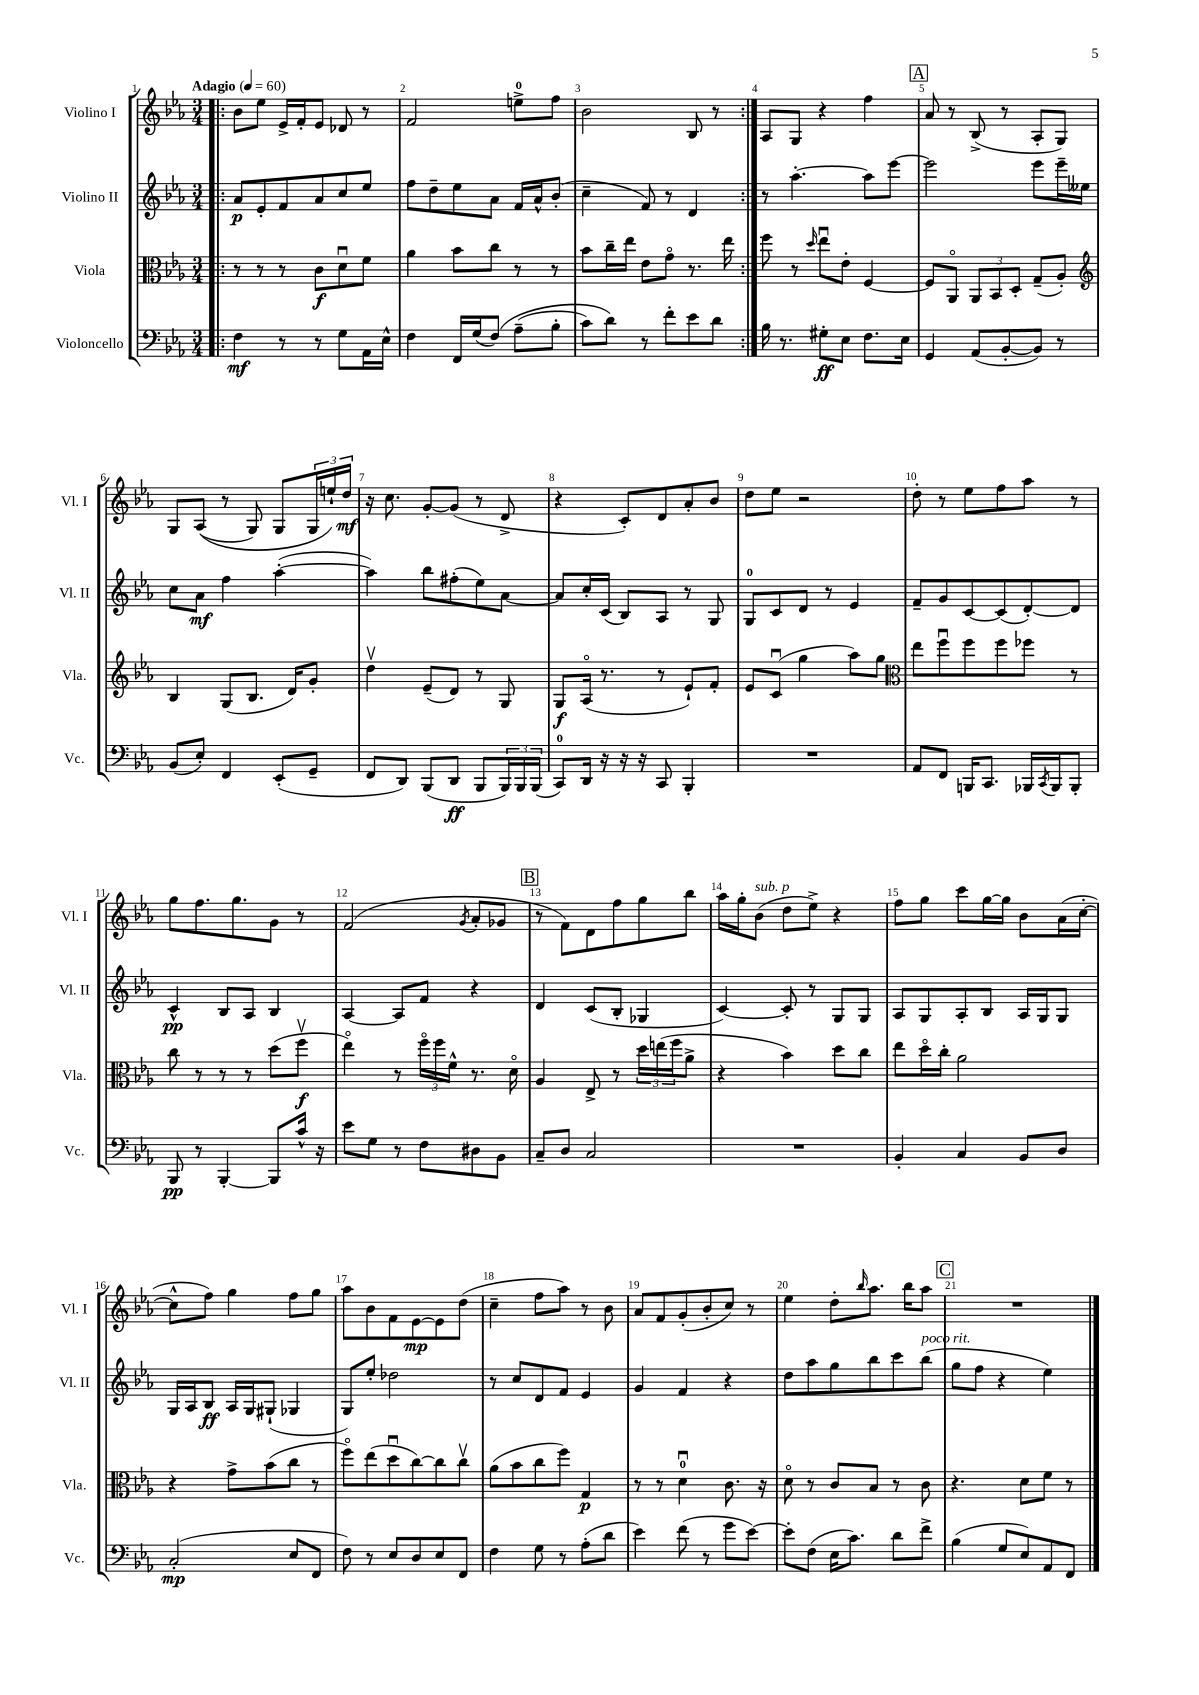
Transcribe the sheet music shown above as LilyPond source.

<<
\new StaffGroup <<
\new Staff = "s0" \with { instrumentName = "Violino I" shortInstrumentName = "Vl. I" } {
    \clef treble \key ees \major \numericTimeSignature \time 3/4 \tempo "Adagio" 4 = 60
    \repeat volta 2 { \bar ".|:" bes'8 ees''8 ees'16-> f'16-. ees'8 des'8 r8 |
    f'2 e''8-0-> f''8 |
    bes'2 bes8 r8 | }
    aes8 g8 r4 f''4 |
    \mark \markup { \box "A" } aes'8 r8 bes8->( r8 aes8-. g8) |
    g8 aes8(\( r8 g8) g8 \tuplet 3/2 { g16 e''16-!\) d''16\mf } |
    r16 c''8. g'8~-. g'8( r8 d'8-> |
    r4 c'8-.) d'8 aes'8-. bes'8 |
    d''8 ees''8 r2 |
    d''8-. r8 ees''8 f''8 aes''8 r8 |
    g''8 f''8. g''8. g'8 r8 |
    f'2( \acciaccatura { g'8 } aes'8-. ges'8 |
    \mark \markup { \box "B" } r8 f'8) d'8 f''8 g''8 bes''8 |
    aes''16 g''16-. bes'8^\markup { \italic "sub. p" }( d''8 ees''8->) r4 |
    f''8 g''8 c'''8 g''16~ g''16 bes'8 aes'16( c''16~-. |
    c''8-^ f''8) g''4 f''8 g''8 |
    aes''8 bes'8 f'8 ees'8~\mp ees'8 d''8( |
    c''4-- f''8 aes''8) r8 bes'8 |
    aes'8 f'8 g'8-.( bes'8-. c''8) r8 |
    ees''4 d''8-. \grace { bes''16 } aes''8. bes''16 aes''8 |
    \mark \markup { \box "C" } R2. \bar "|." |
}
\new Staff = "s1" \with { instrumentName = "Violino II" shortInstrumentName = "Vl. II" } {
    \clef treble \key ees \major \numericTimeSignature \time 3/4
    \repeat volta 2 { \bar ".|:" aes'8\p ees'8-. f'8 aes'8 c''8 ees''8 |
    f''8 d''8-- ees''8 aes'8 f'16 aes'16-^ bes'8-.( |
    c''4-- f'8) r8 d'4 | }
    r8 aes''4.~-. aes''8 ees'''8~ |
    \mark \markup { \box "A" } ees'''2 ees'''8 ees'''16-- eeses''16 |
    c''8 aes'8\mf f''4 aes''4~-.( |
    aes''4) bes''8 fis''8-.( ees''8) aes'8~ |
    aes'8 c''16-. c'16( bes8) aes8 r8 g8 |
    g8-0 c'8 d'8 r8 ees'4 |
    f'8-- g'8 c'8~ c'8( d'8~-.) d'8 |
    c'4-^\pp bes8 aes8 bes4 |
    aes4~ aes8 f'8 r4 |
    \mark \markup { \box "B" } d'4 c'8( bes8-. ges4 |
    c'4~) c'8-. r8 g8 g8 |
    aes8 g8 aes8-. bes8 aes16 g16 g8 |
    g16 aes16 bes8\ff aes16 g16 gis8-!( ges4 |
    g8) ees''8-. des''2 |
    r8 c''8 d'8 f'8 ees'4 |
    g'4 f'4 r4 |
    d''8 aes''8 g''8 bes''8 c'''8 bes''8^\markup { \italic "poco rit." }( |
    \mark \markup { \box "C" } g''8 f''8 r4 ees''4) \bar "|." |
}
\new Staff = "s2" \with { instrumentName = "Viola" shortInstrumentName = "Vla." } {
    \clef alto \key ees \major \numericTimeSignature \time 3/4
    \repeat volta 2 { \bar ".|:" r8 r8 r8 c'8\f d'8\downbow f'8 |
    aes'4 bes'8 c''8 r8 r8 |
    bes'8 c''16-- ees''16 ees'8 g'8\flageolet r8. ees''16 | }
    f''8 r8 \grace { d''16 } ees''8\downbow ees'8-. f4~ |
    \mark \markup { \box "A" } f8 aes,8\flageolet \tuplet 3/2 { aes,8 bes,8 d8-. } g8--( aes8-.) |
    \clef treble bes4 g8( bes8. d'16) g'8-. |
    d''4\upbow ees'8--( d'8) r8 g8 |
    g8\f aes16\flageolet( r8. r8 ees'8-!) f'8-. |
    ees'8 c'8\downbow( g''4 aes''8) g''8 |
    \clef alto ees''8 f''8\downbow f''8 f''8 fes''8 r8 |
    c''8 r8 r8 r8 d''8( f''8\upbow\f |
    ees''4\flageolet) r8 \tuplet 3/2 { f''16\flageolet f''16 f'16-^ } r8. d'16\flageolet |
    \mark \markup { \box "B" } aes4 ees8-> r8 \tuplet 3/2 { d''16 e''16( f''16 } aes'8-> |
    r4 bes'4) d''8 c''8 |
    ees''8 d''16\flageolet c''16-. aes'2 |
    r4 g'8-> bes'8( c''8 r8 |
    f''8\flageolet) ees''8( d''8\downbow c''8~) c''8 c''8\upbow |
    aes'8( bes'8 c''8 f''8) g4\p |
    r8 r8 d'4-0\downbow c'8. r16 |
    d'8\flageolet r8 c'8 bes8 r8 c'8 |
    \mark \markup { \box "C" } r4. d'8 f'8 r8 \bar "|." |
}
\new Staff = "s3" \with { instrumentName = "Violoncello" shortInstrumentName = "Vc." } {
    \clef bass \key ees \major \numericTimeSignature \time 3/4
    \repeat volta 2 { \bar ".|:" f4\mf r8 r8 g8 aes,16 ees16-^ |
    f4 f,16 g16( f8)\( aes8--( bes8-. |
    c'8) d'8\) r8 f'8-. ees'8 d'8 | }
    bes16 r8. gis8-.\ff ees8 f8. ees16 |
    \mark \markup { \box "A" } g,4 aes,8( bes,8~-. bes,8) r8 |
    bes,8( ees8-.) f,4 ees,8-.( g,8-- |
    f,8 d,8) bes,,8( d,8\ff bes,,8 \tuplet 3/2 { bes,,16) bes,,16 bes,,16( } |
    c,8-0) d,16 r16 r16 r16 c,8 bes,,4-. |
    R2. |
    aes,8 f,8 b,,16 c,8. bes,,16 \acciaccatura { c,8 } bes,,16 bes,,8-. |
    bes,,8\pp r8 bes,,4~-. bes,,8 c'16-^ r16 |
    ees'8 g8 r8 f8 dis8 bes,8 |
    \mark \markup { \box "B" } c8-- d8 c2 |
    R2. |
    bes,4-. c4 bes,8 d8 |
    c2-.\mp( ees8 f,8 |
    f8) r8 ees8 d8 ees8 f,8 |
    f4 g8 r8 aes8-.( d'8 |
    ees'4) f'8( r8 g'8 ees'8~) |
    ees'8-. f8( ees16 c'8.) d'8 f'8-> |
    \mark \markup { \box "C" } bes4( g8 ees8) aes,8 f,8 \bar "|." |
}
>>
>>
\layout { \context { \Score \override BarNumber.break-visibility = ##(#f #t #t) barNumberVisibility = #all-bar-numbers-visible } }
